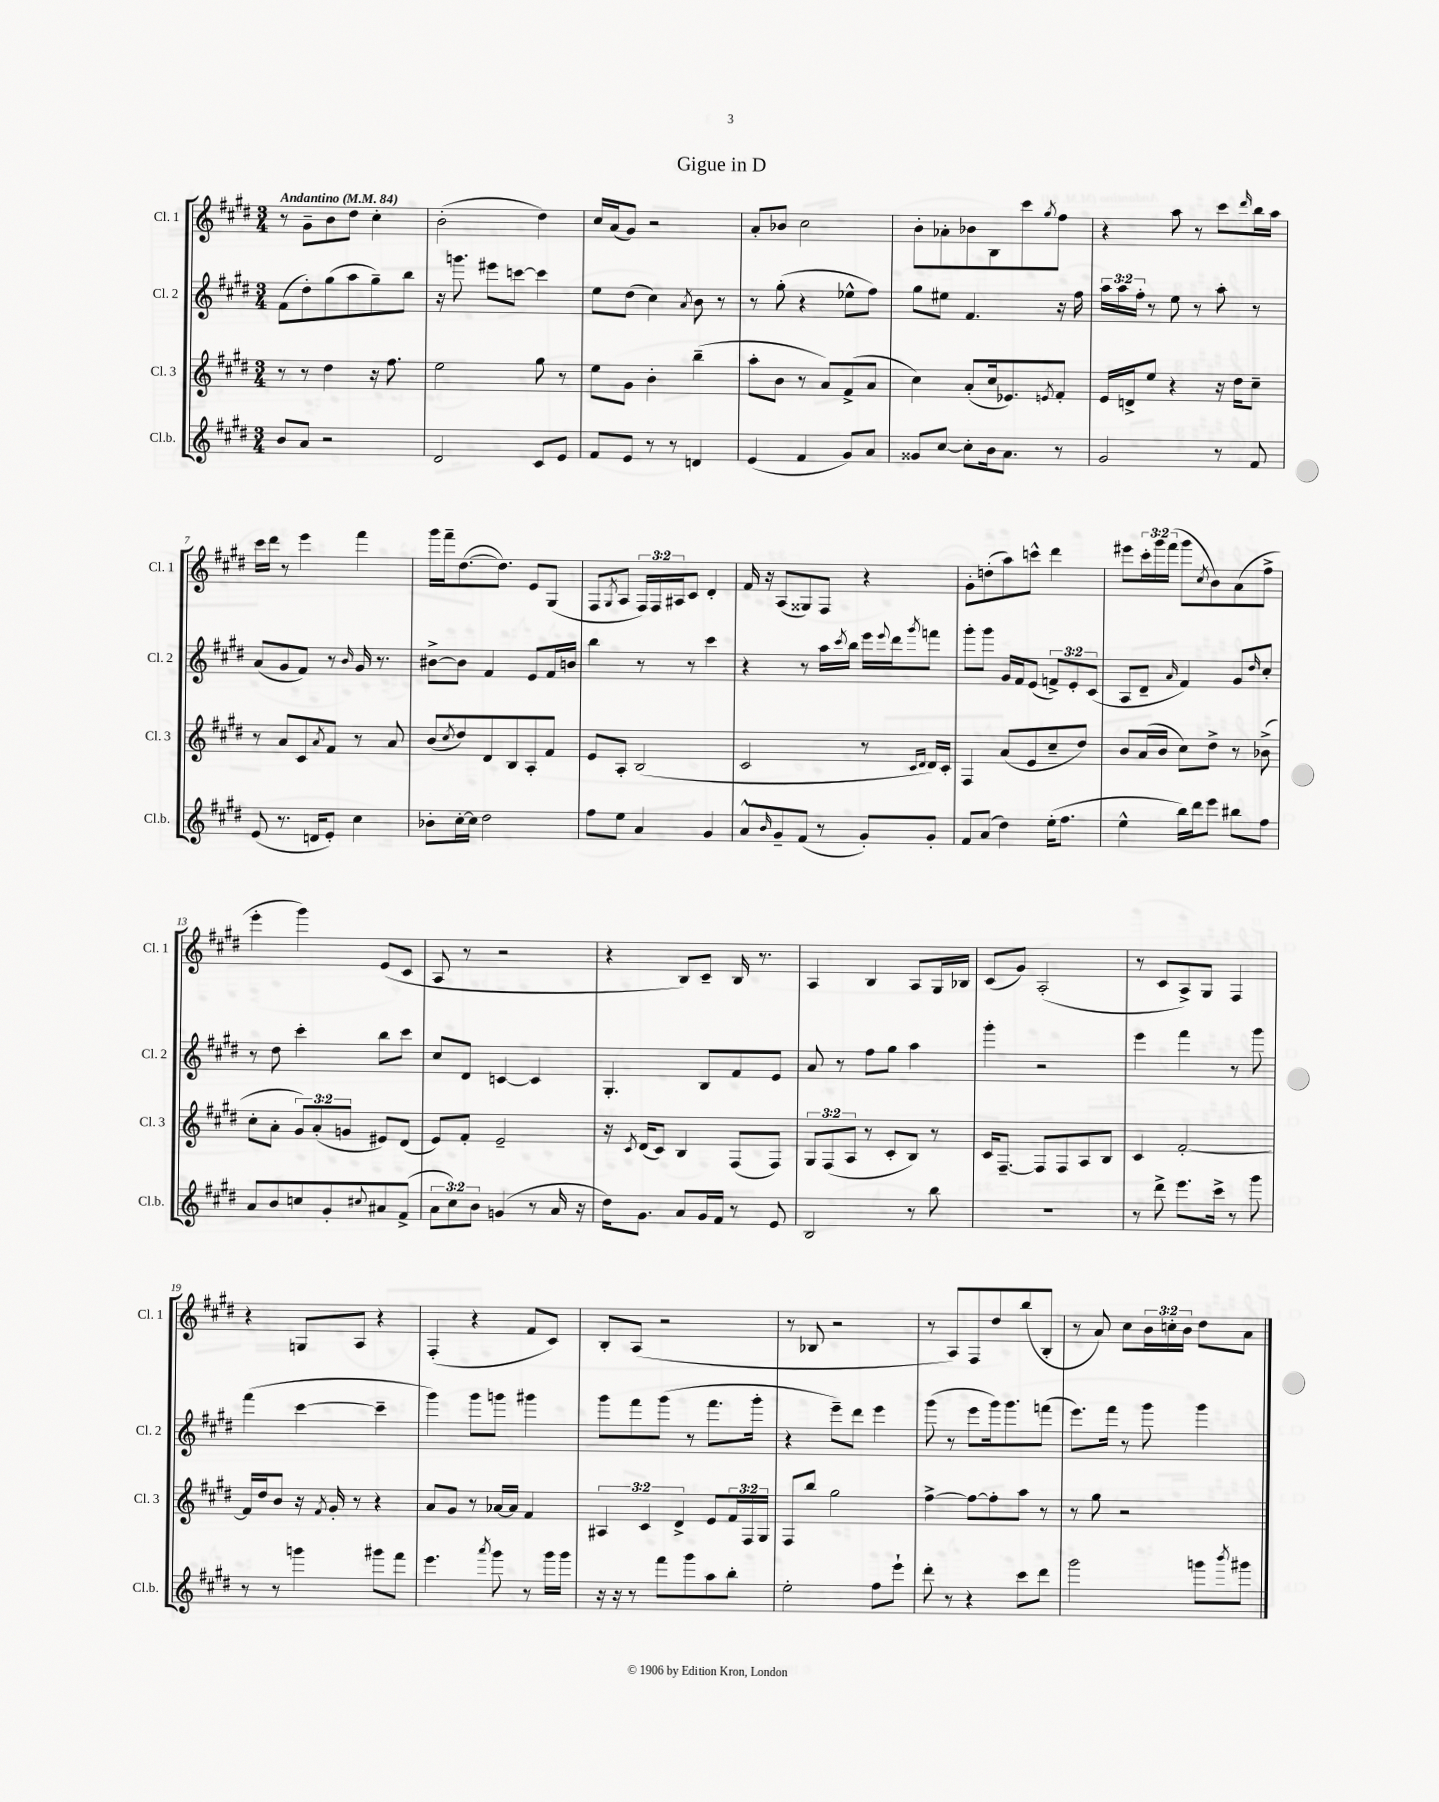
\header { title = "Gigue in D" }
<<
\new StaffGroup <<
\new Staff = "s0" \with { instrumentName = "Cl. 1" shortInstrumentName = "Cl. 1" } {
    \clef treble \key e \major \numericTimeSignature \time 3/4 \override Staff.TupletNumber.text = #tuplet-number::calc-fraction-text \tempo "Andantino" 4 = 84
    r8 gis'8-- b'8 dis''8 cis''4-. |
    b'2-.( dis''4) |
    cis''16 a'16( gis'8) r2 |
    a'8-. bes'8 cis''2 |
    b'8-. aes'8-. bes'8 b8 cis'''8 \acciaccatura { gis''8 } fis''8 |
    r4 a''8 r8 cis'''8 \grace { dis'''16 } b''16 a''16 |
    cis'''16 dis'''16 r8 e'''4 fis'''4 |
    gis'''16 fis'''16-- dis''8.~( dis''8.) e'8 gis8( |
    fis8 \acciaccatura { gis8 } a8 \tuplet 3/2 { fis16) fis16 ais16 } cis'8 dis'4-. |
    fis'16 r16 a8( gisis8) fis8 r4 |
    gis'8-. d''8-.( a''8) c'''8-^ dis'''4 |
    eis'''8 \tuplet 3/2 { cis'''16-. gis'''16 fis'''16( } gis'''8 \acciaccatura { cis''8 } b'8) a'8( fis''8-> |
    e'''4-. gis'''4) e'8( cis'8 |
    a8 r8 r2 |
    r4 b8) cis'8-- b16 r8. |
    a4 b4 a8 gis16 bes16 |
    cis'8( gis'8) a2-.( |
    r8 cis'8 a8->) gis8 fis4 |
    r4 g8 a8 r4 |
    fis4-.( r4 fis'8 cis'8) |
    b8-. a8( r2 |
    r8 bes8 r2 |
    r8 a8) fis8 dis''8 b''8( b8-. |
    r8 a'8) cis''8 \tuplet 3/2 { b'16 c''16-. b'16 } dis''8 a'8 \bar "|." |
}
\new Staff = "s1" \with { instrumentName = "Cl. 2" shortInstrumentName = "Cl. 2" } {
    \clef treble \key e \major \numericTimeSignature \time 3/4 \override Staff.TupletNumber.text = #tuplet-number::calc-fraction-text
    fis'8( dis''8-.) gis''8( a''8 gis''8--) b''8 |
    r16 g'''8. eis'''8 c'''8~ c'''4 |
    e''8 dis''8( cis''4) \acciaccatura { a'8 } b'8 r8 |
    r8 gis''8-.( r4 ees''8-^ fis''8) |
    gis''8 eis''8 fis'4. r16 fis''16 |
    \tuplet 3/2 { a''16 a''16 fis''16-. } r8 e''8 r8 a''8-. r8 |
    a'8( gis'8 fis'8) r8 \grace { b'16 } gis'16 r8. |
    bis'8~-> bis'8 fis'4 e'8 fis'16 b'16 |
    b''4 r8 r8 cis'''4 |
    r4 r8 a''16 \acciaccatura { cis'''8 } b''16 e'''16 \appoggiatura { e'''8 } dis'''16 \acciaccatura { gis'''8 } f'''8 |
    gis'''8-. gis'''8 gis'16 fis'16 e'8( \tuplet 3/2 { f'8->) e'8-. cis'8( } |
    a8 dis'8-- \grace { a'16 } fis'4) gis'8 \grace { dis''16 } cis''8-. |
    r8 dis''8 cis'''4-. b''8 cis'''8 |
    cis''8 dis'8 c'4~ c'4 |
    gis4.-. b8 fis'8 e'8 |
    a'8 r8 fis''8 gis''8 a''4 |
    gis'''4-. r2 |
    e'''4 fis'''4 r8 gis'''8 |
    fis'''4( cis'''4~ cis'''4-- |
    gis'''4) gis'''8 g'''8 gis'''4 |
    gis'''8 fis'''8 gis'''8( r8 fis'''8. gis'''16-. |
    r4 e'''8--) dis'''8 e'''4 |
    gis'''8( r8 e'''8 gis'''16) gis'''8. f'''8( |
    e'''8.) fis'''16 r8 gis'''8 gis'''4 \bar "|." |
}
\new Staff = "s2" \with { instrumentName = "Cl. 3" shortInstrumentName = "Cl. 3" } {
    \clef treble \key e \major \numericTimeSignature \time 3/4 \override Staff.TupletNumber.text = #tuplet-number::calc-fraction-text
    r8 r8 dis''4 r16 fis''8. |
    e''2 gis''8 r8 |
    e''8 gis'8 b'4-. b''4--( |
    a''8-. b'8 r8 a'8) fis'8->( a'8 |
    cis''4) a'8-.( cis''16 ees'8.) \acciaccatura { e'8 } fis'8-. |
    e'16 d'16-> e''8 r4 r16 dis''16 cis''8-- |
    r8 a'8 cis'8 \acciaccatura { a'8 } fis'8 r8 a'8 |
    b'8( \acciaccatura { cis''8 } dis''8) dis'8 b8 a8-. fis'8 |
    e'8 a8-. b2( |
    cis'2 r8 \grace { cis'16 dis'16 } dis'16) cis'16-. |
    fis4 a'8( e'8 cis''8-- dis''8) |
    b'8 a'16( b'16 cis''8) dis''8-> r8 bes'8->( |
    cis''8-. a'8-. \tuplet 3/2 { gis'8) a'8-.( g'8 } eis'8) dis'8( |
    e'8) fis'8-. e'2-- |
    r16 \acciaccatura { cis'8 } dis'16( cis'8) b4 fis8( fis8) |
    \tuplet 3/2 { gis8 fis8( a8 } r8 cis'8-. b8) r8 |
    cis'16 fis8.~-- fis8 fis8 a8 b8 |
    cis'4 fis'2~-. |
    fis'16 dis''16 b'8 r16 \acciaccatura { fis'8 } gis'16-. r8 r4 |
    a'8 gis'8 r8 aes'16~ aes'16 fis'4 |
    \tuplet 3/2 { ais4 cis'4 dis'4-> } e'8 \tuplet 3/2 { fis'16 fis16 gis16 } |
    fis8 b''8 gis''2 |
    fis''4~-> fis''8~ fis''8-. a''8 r8 |
    r8 gis''8 r2 \bar "|." |
}
\new Staff = "s3" \with { instrumentName = "Cl.b." shortInstrumentName = "Cl.b." } {
    \clef treble \key e \major \numericTimeSignature \time 3/4 \override Staff.TupletNumber.text = #tuplet-number::calc-fraction-text
    b'8 a'8 r2 |
    dis'2 cis'8 e'8 |
    fis'8 e'8 r8 r8 d'4 |
    e'4( fis'4 gis'8) a'8 |
    gisis'8 cis''8~ cis''8-. b'16 a'8. r8 |
    gis'2 r8 fis'8 |
    e'8( r8. d'16 e'8-.) cis''4 |
    bes'8-. cis''16~-. cis''16 dis''2 |
    fis''8 e''8 a'4 gis'4 |
    a'8-^ \grace { b'16 } gis'8-- fis'8( r8 gis'8-.) gis'8-. |
    fis'8 a'8( dis''4) e''16-.( fis''8. |
    e''4-^ b''16) dis'''16 e'''8 bis''8 fis''8 |
    a'8 b'8 c''8 gis'8-. \appoggiatura { cis''8 } ais'8 fis'8->( |
    \tuplet 3/2 { a'8 cis''8) b'8 } g'4( r8 a'16 r16 |
    dis''16) gis'8. a'8 gis'16 fis'16 r8 e'8 |
    b2 r8 b''8 |
    R2. |
    r8 dis'''8-> e'''8. cis'''16-> r8 gis'''8 |
    r8 r8 g'''4 gis'''8 fis'''8 |
    e'''4. \acciaccatura { a'''8 } gis'''8 r8 gis'''16 gis'''16 |
    r16 r16 r8 fis'''8 gis'''8 a''8 b''8-. |
    e''2-. fis''8 e'''8-! |
    dis'''8-. r8 r4 cis'''8 dis'''8 |
    gis'''2 g'''8 \acciaccatura { b'''8 } gis'''8 \bar "|." |
}
>>
>>
